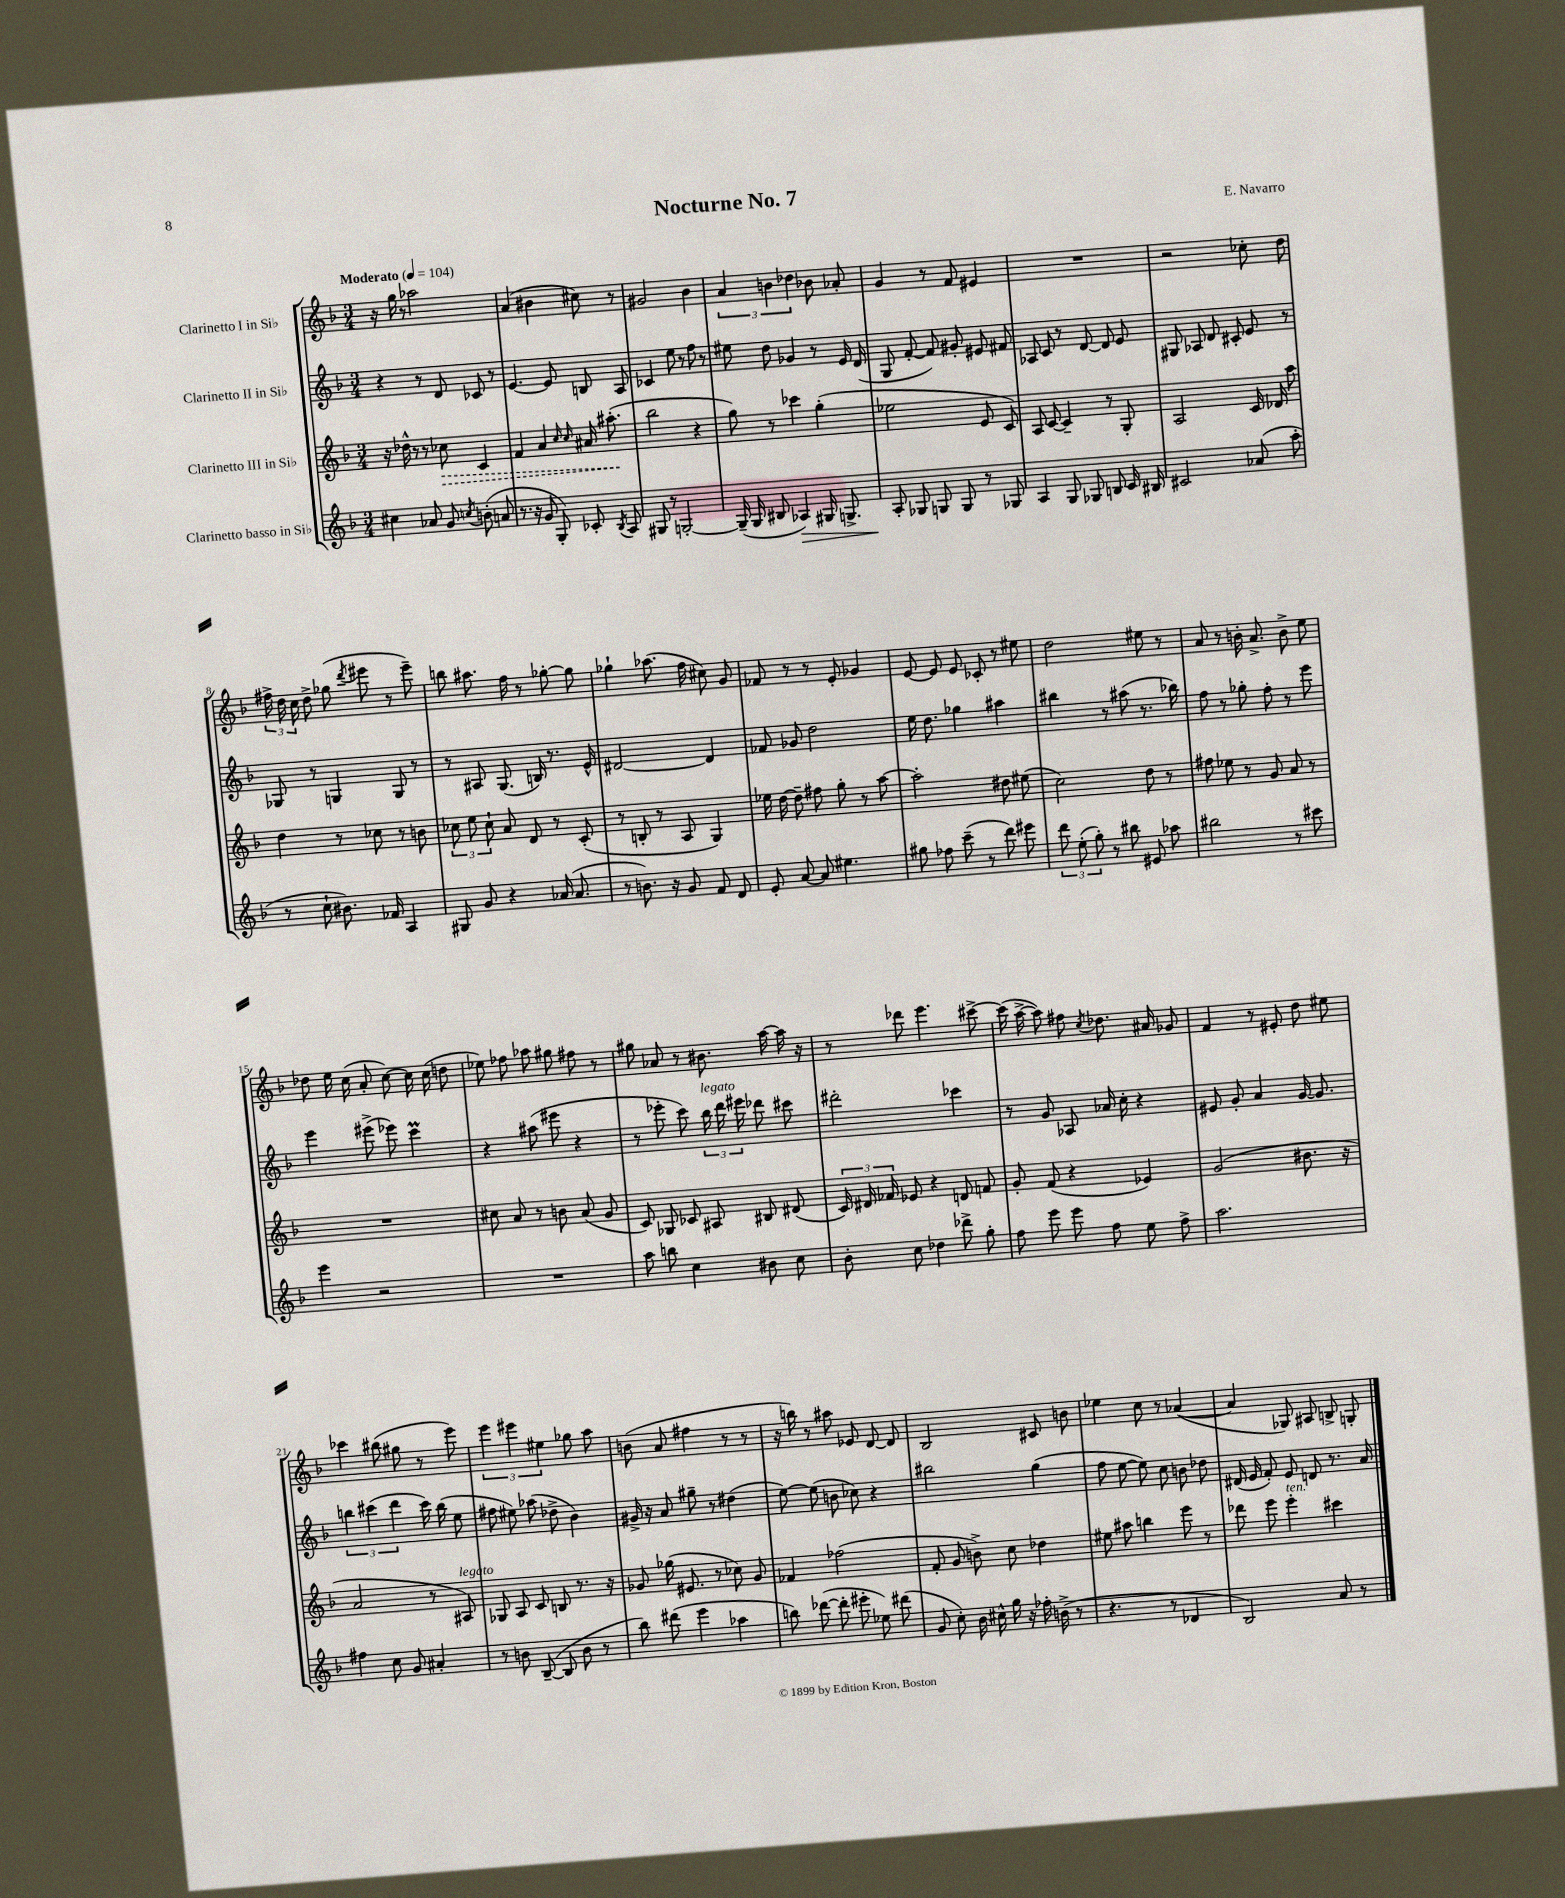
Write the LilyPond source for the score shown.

\header { title = "Nocturne No. 7" composer = "E. Navarro" }
<<
\new StaffGroup <<
\new Staff = "s0" \with { instrumentName = "Clarinetto I in Sib" } {
    \clef treble \key f \major \numericTimeSignature \time 3/4 \tempo "Moderato" 4 = 104
    \autoBeamOff r16 g''16 r8 aes''2 |
    a'4( bis'4 cis''8) r8 |
    gis'2 bes'4 |
    \tuplet 3/2 { a'4 b'4 des''4 } bes'8 aes'8-. |
    g'4 r8 f'8 eis'4 |
    R2. |
    r2 ces''8-. d''8 |
    \tuplet 3/2 { fis''16-> d''16 c''16 } d''8-> ges''8( \acciaccatura { d'''8 } eis'''8 r8 eis'''8--) |
    b''8 ais''8. f''16 r8 ges''8~-. ges''8 |
    ges''4-! aes''8.( f''16 cis''8) g'8 |
    fes'8 r8 r8 e'8-. ges'4 |
    e'8~ e'8 e'8 ces'8-. r8 eis''8 |
    d''2 eis''8 r8 |
    a'8 r8 b'16-. a'8.-> b'8-> e''8 |
    des''8 e''16 c''16( a'8-. c''8~) c''16 c''16( d''8 |
    ees''8) fes''8 aes''8 gis''8 fis''8 r8 |
    gis''8 aes'8 r8 bis'8. a''16~ a''16 r16 |
    r8 des'''8 e'''4. cis'''8~-> |
    cis'''16( a''16~-> a''8) fis''8 \acciaccatura { c''8 } des''8. ais'16 ges'8 |
    f'4 r8 eis'8-. d''8 eis''8 |
    ces'''4 bis''8( gis''8 r8 e'''8) |
    \tuplet 3/2 { e'''4 eis'''4 eis''4 } ges''8 a''8 |
    b'8( a'8 fis''4 r8 r8 |
    r16 b''16) r8 ais''8 ees'8 d'8~ d'8 |
    bes2 cis'8 b'8 |
    ees''4 c''8 r8 aes'4~( |
    aes'4 ges8) ais8 b8-> g8-. \bar "|." |
}
\new Staff = "s1" \with { instrumentName = "Clarinetto II in Sib" } {
    \clef treble \key f \major \numericTimeSignature \time 3/4
    \autoBeamOff r4 r8 d'8 ces'8 r8 |
    e'4.~ e'8 b8 a8 |
    ces'4 e''8 r8 f''8 r8 |
    eis''8 d''8 ges'4 r8 e'16 d'16( |
    g8 f'8~-. f'8) gis'8-. eis'8 fis'8 |
    aes8 c'8 r8 d'8~ d'8 e'8 |
    gis8 aes8 d'8 cis'8-. e'8 r8 |
    ges8 r8 g4 g8 r8 |
    r8 ais8 g8.( b16) r8. e'16-^ |
    dis'2~ dis'4 |
    fes'8 ges'8 d''2 |
    e''16 d''8. ges''4 ais''4 |
    bis''4 r8 ais''8( r8. bes''16) |
    f''8 r8 ges''8-. f''8-. r8 e'''8 |
    e'''4 eis'''8->( ees'''8) c'''4\prall |
    r4 ais''8( eis'''8 r4 |
    r8 ees'''8-. c'''8) \tuplet 3/2 { bes''16^\markup { \italic "legato" } d'''16 eis'''16 } des'''8 cis'''8 |
    dis'''2-. ces'''4 |
    r8 g'8 aes8 aes'16 c''16-. r4 |
    eis'8 g'8-. a'4 g'16~ g'8. |
    \tuplet 3/2 { b''4 cis'''4( d'''4 } cis'''16) b''16( e''8 |
    fis''8 eis''8) aes''8( des''8-> bes'4) |
    gis'16-> r16 a'8 gis''8-- r8 dis''4( |
    e''8~) e''8( b'8 ces''8) r4 |
    bis''2 g''4( |
    f''8 e''8~ e''8) c''8 b'8 des''8 |
    dis'16( e'16 f'8-.) e'8 d'8 r8. a'16 \bar "|." |
}
\new Staff = "s2" \with { instrumentName = "Clarinetto III in Sib" } {
    \clef treble \key f \major \numericTimeSignature \time 3/4
    \autoBeamOff r16 des''16-^ r8 r8 \once \override Hairpin.style = #'dashed-line ces''8\> c'4 |
    f'4 a'4 \grace { c''16 c''16 } ais'16 ais''8.-.\!( |
    bes''2 r4 |
    g''8) r8 ces'''4 g''4-.( |
    ees''2 e'8 c'8) |
    a8 c'8~ c'4-- r8 g8-. |
    a2 c'16 des'16 a''8 |
    d''4 r8 ces''8 r8 b'8 |
    \tuplet 3/2 { ces''8 e''8 ces''8-! } a'8 d'8 r8 c'8-.( |
    r8 b8-. r8 a8 g4) |
    ees''16 d''16~ d''8-- fis''8 g''8-. r8 a''8~ |
    a''2-. dis''8 eis''8( |
    c''2) d''8 r8 |
    fis''8 ees''8 r8 g'8 a'8 r8 |
    R2. |
    cis''8 a'8 r8 b'8 a'8( g'8 |
    c'8) ges8 ces'8 ais8 bis8 dis'8( |
    \tuplet 3/2 { c'16) dis'16 fes'16 } ees'8 r4 d'8 f'8 |
    g'8-. f'8( r4 ees'4) |
    g'2( bis'8. r16 |
    a'2 r8 ais8^\markup { \italic "legato" }) |
    ges8 a8 c'8 b8 r8. r16 |
    ges'8 ges''16( eis'8. r8 ces''8) ges'8 |
    fes'4 fes''2( |
    f'8-. g'8 b'8->) c''8 des''4 |
    eis''8 ais''8 b''4 e'''8 r8 |
    des'''8 e'''8 e'''4-.^\markup { \italic "ten." } cis'''4 \bar "|." |
}
\new Staff = "s3" \with { instrumentName = "Clarinetto basso in Sib" } {
    \clef treble \key f \major \numericTimeSignature \time 3/4
    \autoBeamOff cis''4 aes'8 g'8 \acciaccatura { c''8 } b'8-.( a'8 |
    r8. r16 g'8 g8-.) ces'8-. \acciaccatura { bes8 } a8 |
    gis8 r8 g2~-. |
    g16--( g16 bis8 aes4\>) gis16 g8.-> |
    a8-.\! ges8 g8 g8 r8 ges8 |
    a4 g8 ges8 b8 c'16 bis16 |
    cis'2 aes'8( a''8-. |
    r8 c''8-! bis'8.) fes'16 a4 |
    gis8 g'8 r4 aes'16( aes'8. |
    r8 b'8.) r16 g'8 f'8 d'8 |
    e'8-. a'8~ a'8 eis''4. |
    gis''8 fes''8 c'''8--( r8 d'''8) eis'''8 |
    \tuplet 3/2 { d'''8 e''8-.( g''8-.) } r8 bis''8 eis'8 aes''8 |
    bis''2 r8 cis'''8 |
    e'''4 r2 |
    R2. |
    a''8 b''8 c''4 bis'8 c''8 |
    bes'8-. c''8 des''4 des'''8-> g''8-. |
    f''8 e'''8 e'''8 f''8 e''8 f''8-> |
    a''2. |
    fis''4 c''8 g'8 ais'4-. |
    r8 b'8 bes8~--( bes8 b'8 r8 |
    bes''8) dis'''8( e'''4 aes''4 |
    b''8) des'''8~( des'''8-. eis'''8-. ees''8) dis'''8( |
    g'8 c''8-.) bes'16 cis''16-^ g''16 r16 fes''16-. b'16->( r8 |
    r4. r8 des'4 |
    bes2) a'8 r8 \bar "|." |
}
>>
>>
